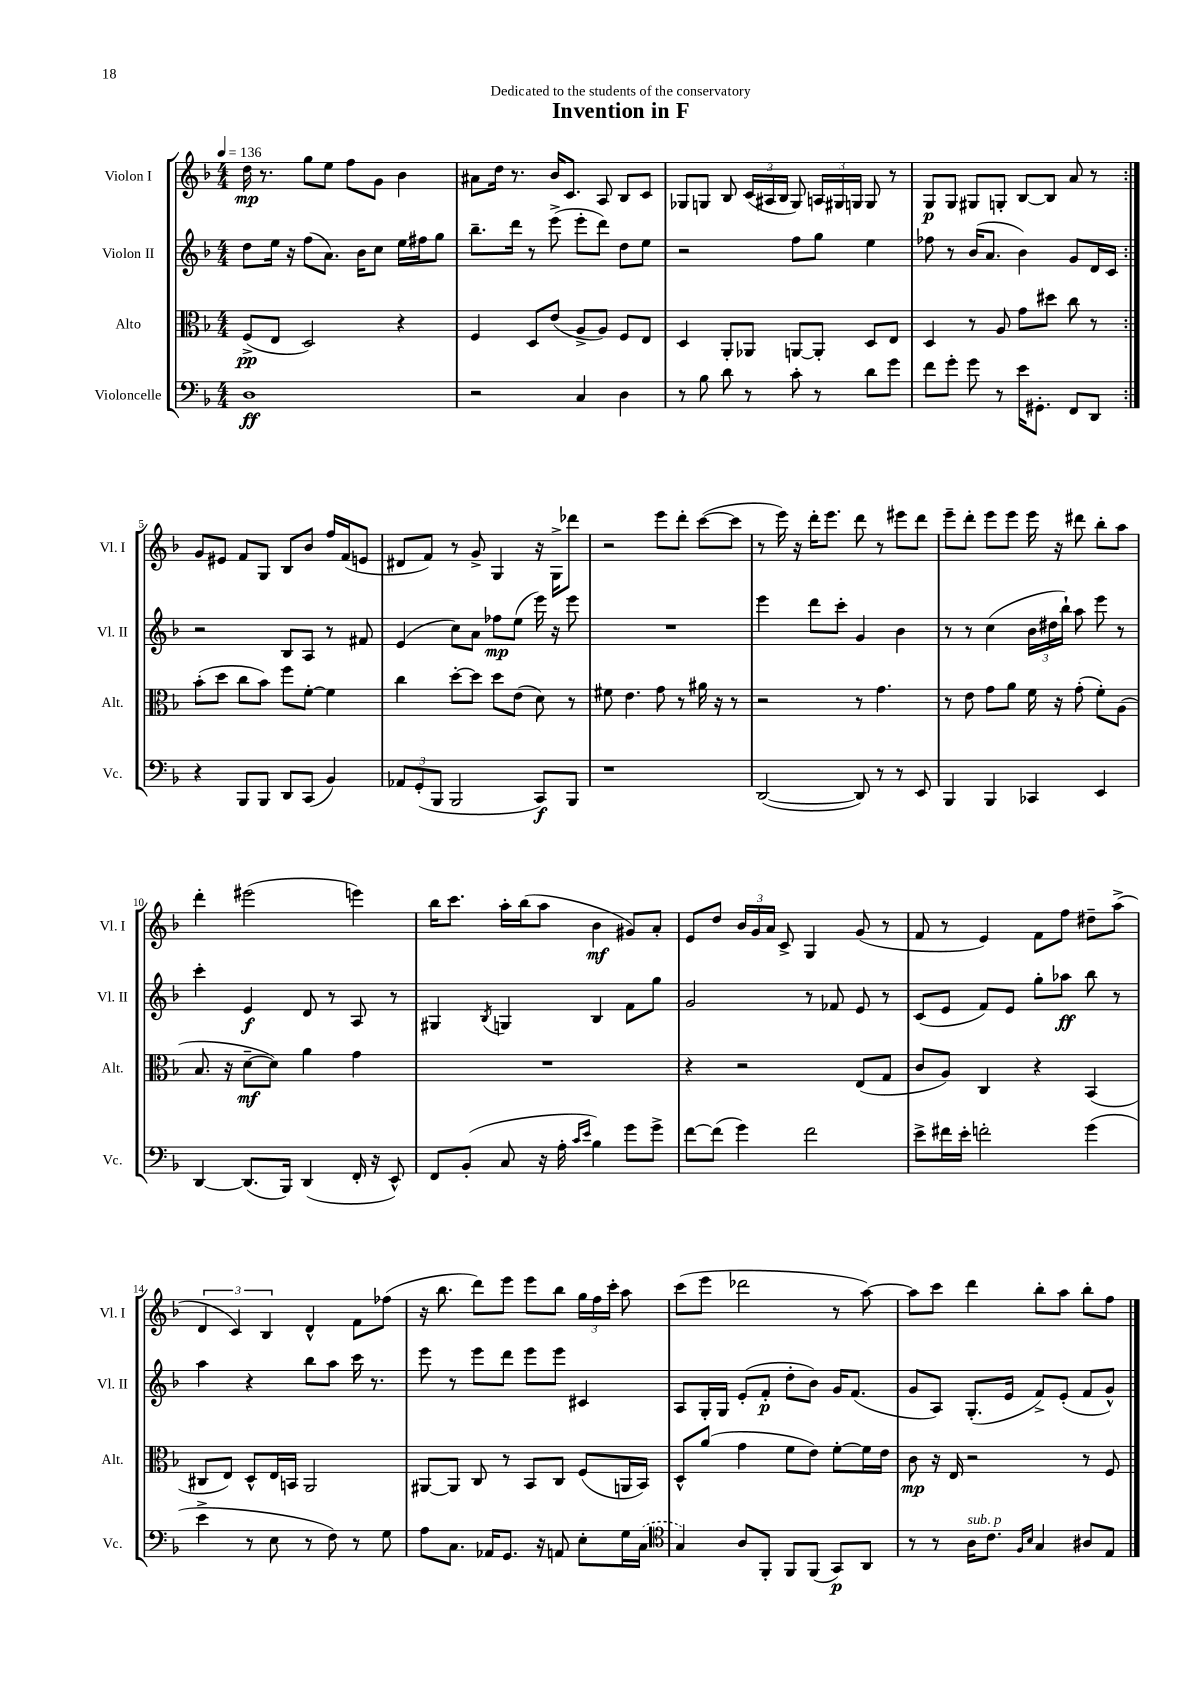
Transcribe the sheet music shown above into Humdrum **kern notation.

**kern	**kern	**kern	**kern
*staff4	*staff3	*staff2	*staff1
*clefF4	*clefC3	*clefG2	*clefG2
*k[b-]	*k[b-]	*k[b-]	*k[b-]
*M4/4	*M4/4	*M4/4	*M4/4
*MM136	*MM136	*MM136	*MM136
1D	(8F^	8dd	16dd
.	.	.	8.r
.	8E	16ee	.
.	.	16r	.
.	2D)	(8ff	8gg
.	.	8.a)	8ee
.	.	.	8ff
.	.	16b-	.
.	.	8cc	8g
.	4r	16ee	4b-
.	.	16ff#	.
.	.	8gg	.
=	=	=	=
2r	4F	8.bb-~	8a#
.	.	.	16dd
.	.	16ddd	8.r
.	8D	8r	.
.	(8e	(8eee^	16b-
.	.	.	8.c
4C	8A^	8eee'	.
.	8A)	8ddd)	8A
4D	8F	8dd	8B-
.	8E	8ee	8c
=	=	=	=
8r	4D	2r	8G-
8B-	.	.	8G
8d	8AA'	.	8B-
8r	8AA-	.	(24c
.	.	.	24A#
.	.	.	24B-
8c'	[8AA	8ff	8G)
8r	8AA']	8gg	24A
.	.	.	24G#
.	.	.	24G
8d	8D	4ee	8G
8g	8E	.	8r
=	=	=	=
8f	4D	8ff-	8G
8g'	.	8r	8G
8g	8r	(16b-	8G#
.	.	8.a	.
8r	8A	.	8G'
16e	8g	4b-)	[8B-
8.GG#'	.	.	.
.	8dd#	.	8B-]
8FF	8cc	8g	8a
8DD	8r	16d	8r
.	.	16c	.
=:|!	=:|!	=:|!	=:|!
4r	(8b-'	2r	8g
.	8dd	.	8e#
8BBB-	8cc	.	8f
8BBB-	8b-)	.	8G
8DD	8ff	8B-	8B-
(8CC	[8f'	8A	8b-
4BB-)	4f]	8r	16ff
.	.	.	(16f
.	.	8f#	8e
=	=	=	=
12AA-	4cc	(4e	8d#
(12GG'	.	.	.
.	.	.	8f)
12BBB-	.	.	.
2BBB-	[8dd'	8cc)	8r
.	8dd]	8a	8g^
.	8dd	8ff-	4G
.	(8e	(8ee	.
8CC)	8d)	16eee)	16r
.	.	16r	16G^
8BBB-	8r	8eee	8ddd-
=	=	=	=
1r	8f#	1r	2r
.	4.e	.	.
.	8g	.	8eee
.	8r	.	8ddd'
.	16a#	.	([8ccc
.	16r	.	.
.	8r	.	8ccc]
=	=	=	=
([2DD	2r	4eee	8r
.	.	.	16eee)
.	.	.	16r
.	.	8ddd	16ddd'
.	.	.	8.eee
.	.	8ccc'	.
8DD])	8r	4g	8ddd
8r	4.g	.	8r
8r	.	4b-	8eee#
8EE	.	.	8ddd
=	=	=	=
4BBB-	8r	8r	8eee~
.	8e	8r	8ddd'
4BBB-	8g	(4cc	8eee
.	8a	.	8eee
4CC-	16f	24b-	16eee
.	.	24dd#	.
.	16r	.	16r
.	.	24bb-`)	.
.	(8g'	8aa	8ddd#
4EE	8f')	8eee	8bb-'
.	(8A	8r	8aa
=	=	=	=
[4DD	8.B-	4ccc'	4ddd'
.	16r	.	.
(8.DD]	[8d~	4e	(2eee#
.	8d])	.	.
16BBB-)	.	.	.
(4DD	4a	8d	.
.	.	8r	.
16FF'	4g	8A	4eee)
16r	.	.	.
8EE^^)	.	8r	.
=	=	=	=
8FF	1r	4G#	16bb-
.	.	.	8.ccc
(8BB-'	.	.	.
.	.	8qB-	.
8C	.	4G	16aa'
.	.	.	(16bb-
16r	.	.	8aa
16A'	.	.	.
16qqc	.	.	.
16qqe	.	.	.
4B-)	.	4B-	4b-
8g	.	8f	8g#)
8g^	.	8gg	8a'
=	=	=	=
[8f	4r	2g	8e
(8f]	.	.	8dd
4g)	2r	.	24b-
.	.	.	24g
.	.	.	24a
.	.	.	8c^
2f	.	8r	4G
.	.	8f-	.
.	(8E	8e	(8g
.	8G	8r	8r
=	=	=	=
8e^	8c	(8c	8f
16f#	8A)	8e	8r
16e'	.	.	.
2f'	4C	8f)	4e)
.	.	8e	.
.	4r	8gg'	8f
.	.	8aa-	8ff
(4g	(4BB-	8bb-	8dd#~
.	.	8r	(8aa^
=	=	=	=
4e^	8C#	4aa	6d
.	8E)	.	.
.	.	.	6c)
8r	8D^^	4r	.
.	.	.	6B-
8E	16E	.	.
.	16BB	.	.
8r	2AA	8bb-	4d^^
8F)	.	8aa	.
8r	.	16ccc	8f
.	.	8.r	.
8G	.	.	(8ff-
=	=	=	=
8A	[8AA#	8eee	16r
.	.	.	8.bb-
8.C	8AA#]	8r	.
.	8C	8eee	8ddd)
16AA-	.	.	.
8.GG	8r	8ddd	8eee
.	8BB-	8eee	8eee
16r	.	.	.
8AA	8C	8eee	8bb-
8E'	(8F	4c#	24gg
.	.	.	24ff
.	.	.	24ccc'
16G	16AA	.	8aa
(16C	16BB-)	.	.
=	=	=	=
*clefC4	*	*	*
4G)	8D^^	8A	(8ccc
.	(8a	16G'	8eee
.	.	16G	.
8A	4g	(8e'	2ddd-
8FF'	.	8f'	.
8FF	8f	8dd'	.
(8FF	8e)	8b-)	.
8GG)	[8f'	16g	8r
.	.	(8.f	.
8AA	16f]	.	[8aa)
.	16e	.	.
=	=	=	=
8r	8c	8g	8aa]
8r	16r	8A)	8ccc
.	16E	.	.
16A	2r	(8.G'	4ddd
8.c	.	.	.
.	.	16e	.
16qqF	.	.	.
16qqB-	.	.	.
4G	.	8f^)	8bb-'
.	.	(8e'	8aa
8A#	8r	8f	8bb-'
8E	8F	8g^^)	8ff
==	==	==	==
*-	*-	*-	*-
